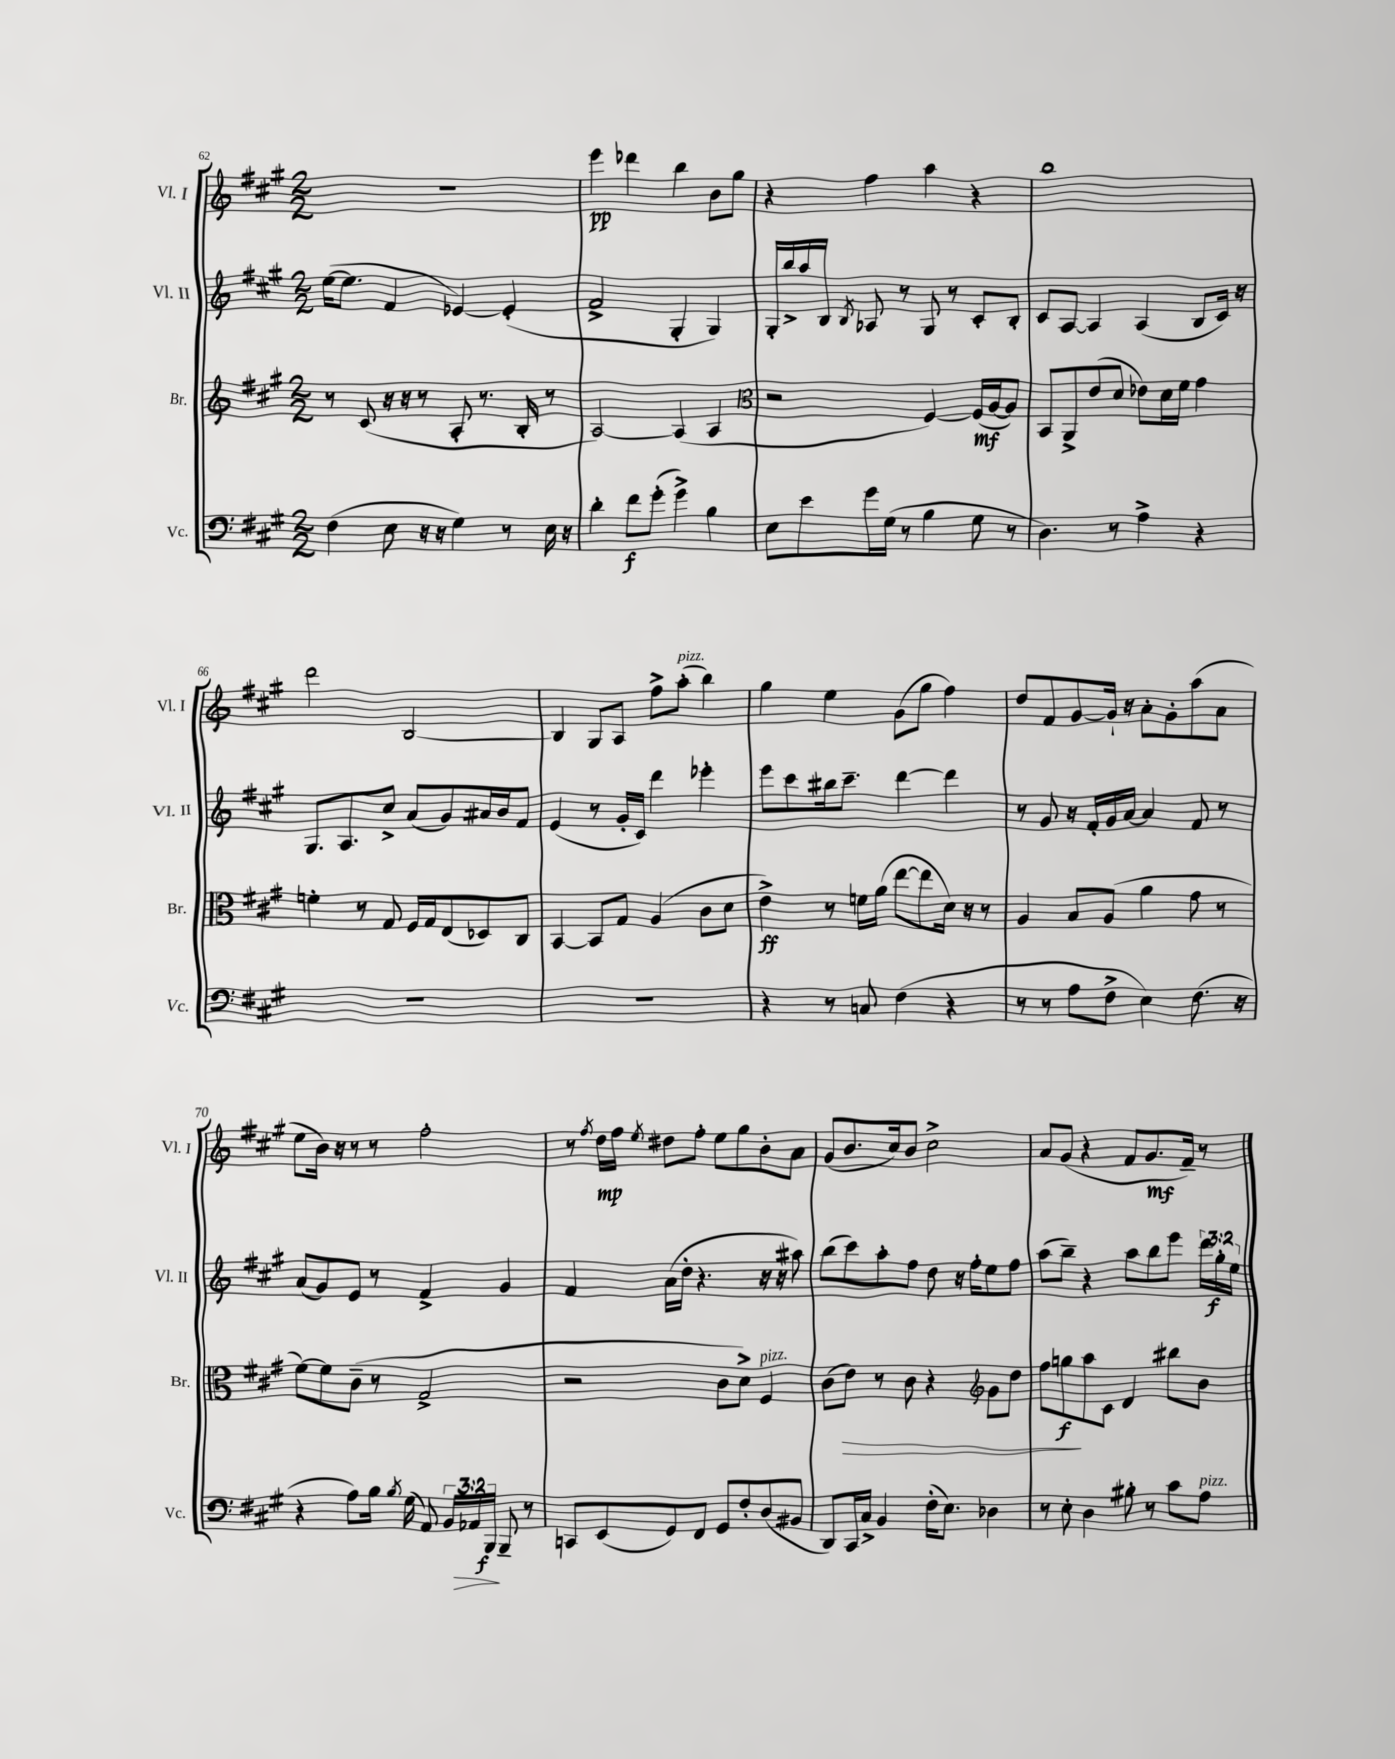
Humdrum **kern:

**kern	**kern	**kern	**kern
*staff4	*staff3	*staff2	*staff1
*clefF4	*clefG2	*clefG2	*clefG2
*k[f#c#g#]	*k[f#c#g#]	*k[f#c#g#]	*k[f#c#g#]
*M2/2	*M2/2	*M2/2	*M2/2
(4F#	8r	([16ee	1r
.	.	8.ee]	.
.	(8c#	.	.
8E	16r	4f#	.
.	16r	.	.
16r	8r	.	.
16r	.	.	.
4G#)	8A'	[4e-)	.
.	8.r	.	.
8r	.	(4e-']	.
.	16B'	.	.
16E	8r	.	.
16r	.	.	.
=	=	=	=
4d'	[2A)	2f#^	4eee
8f#	.	.	4ddd-
(8g#'	.	.	.
4g#^)	(4A]	4G#'	4bb
4B	4A	4G#)	8b
.	.	.	8gg#
=	=	=	=
*	*clefC3	*	*
8E	2r	16G#'	4r
.	.	16bb^	.
8e	.	16aa	.
.	.	16B	.
.	.	8qB	.
16g#	.	8A-	4ff#
(16G#	.	.	.
8r	.	8r	.
4B	[4F#)	8G#	4aa
.	.	8r	.
8G#	(16F#]	8c#'	4r
.	[16A	.	.
8r	8A])	8B'	.
=	=	=	=
4.D)	8BB	8c#	1bb
.	8AA^	[8A	.
.	(8e	4A]	.
8r	8d	.	.
4A^	8e-)	(4A	.
.	16d	.	.
.	16f#	.	.
4r	4g#	8B	.
.	.	16c#)	.
.	.	16r	.
=	=	=	=
1r	4f'	8.G#	2ddd
.	.	8.A	.
.	8r	.	.
.	8G#	8cc#^	.
.	16F#	(8a	[2B
.	16G#	.	.
.	(8E	8g#)	.
.	8D-)	16a#	.
.	.	16b	.
.	8C#	8f#	.
=	=	=	=
1r	[4BB	(4e	4B]
.	8BB]	8r	8G#
.	8G#	16g#'	8A
.	.	16c#)	.
.	(4A	4ddd	8ff#^
.	.	.	(8aa'
.	8c#	4eee-'	4bb)
.	8d	.	.
=	=	=	=
4r	4e^)	8eee	4gg#
.	.	8ccc#	.
8r	8r	16bb#	4ee
.	.	8.ccc#~	.
8C	16f	.	.
.	(16a	.	.
(4F#	[8ee	[4ddd	(8g#
.	8ee]	.	8gg#
4r	16d)	4ddd]	4ff#)
.	16r	.	.
.	8r	.	.
=	=	=	=
8r	4A	8r	8dd
8r	.	8g#	8f#
8A	8B	16r	[8g#
.	.	16f#'	.
8F#^	(8A	16g#	16g#`]
.	.	[16a	16r
4E)	4a	4a]	8a'
.	.	.	8g#'
(8.F#	8g#	8f#	(8aa
.	8r	8r	8a
16r	.	.	.
=	=	=	=
4r	[8f#)	(8a	8ee
.	8f#]	8g#)	16b)
.	.	.	16r
8A)	(8c#~	8e	8r
16B	8r	8r	8r
8qB	.	.	.
(16G#	.	.	.
8AA)	2G#^	4f#^	2ff#'
24BB	.	.	.
24AA-	.	.	.
24BBB	.	.	.
8BBB~	.	4g#	.
8r	.	.	.
=	=	=	=
8CC	2r	4f#	8r
.	.	.	8qff#
(8EE	.	.	16dd
.	.	.	16ff#
.	.	.	8qee
8GG#)	.	(16a	8dd#
.	.	16dd'	.
8FF#	.	4.r	8ff#'
8GG#	8c#	.	8ee
8F#'	8d^)	.	8gg#
(8D	4F#	16r	8b'
.	.	16r	.
8BB#	.	8aa#)	8a
=	=	=	=
8DD)	(8c#	(8bb	(8g#
16CC#	8e)	8ccc#)	8.b
16C#^	.	.	.
4BB	8r	8aa'	.
.	.	.	16cc#)
.	8c#	8ff#	8b
(16F#'	4r	8dd	2cc#^
8.E)	.	.	.
.	.	16r	.
.	.	16ff#'	.
*	*clefG2	*	*
4D-	8g#	8ee	.
.	8dd	8ff#	.
=	=	=	=
8r	8ff#	(8aa	8a
8E'	8gg	8bb~)	(8g#
4D	8aa	4r	4r
.	8c#	.	.
8B#'	4d	8aa	8f#
8r	.	8bb	8.g#
8c#	8bb#	8eee	.
.	.	.	16f#~)
8A	8b	24ddd	8r
.	.	24gg#'	.
.	.	24ee	.
==	==	==	==
*-	*-	*-	*-
